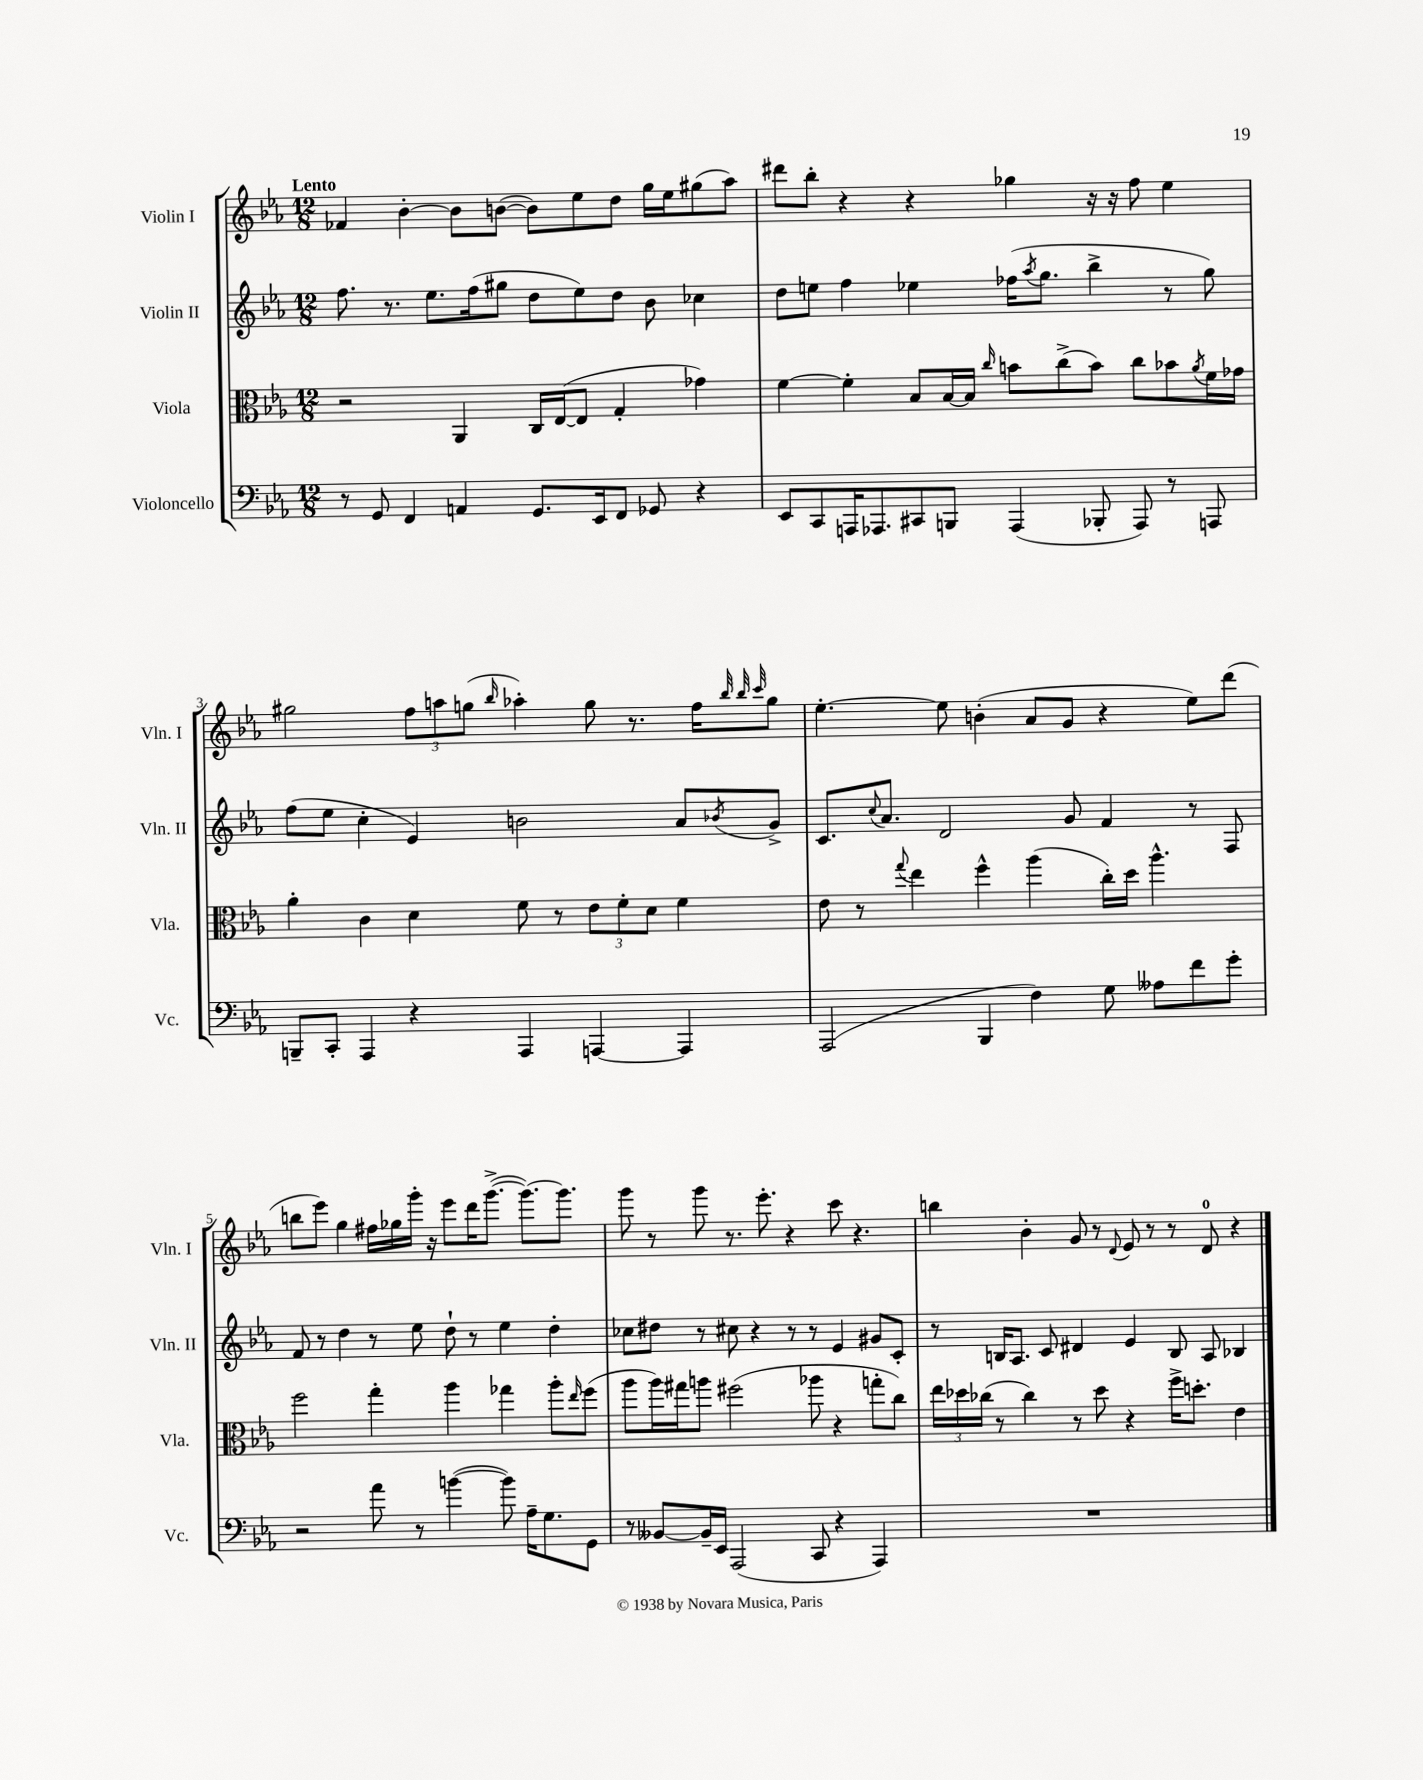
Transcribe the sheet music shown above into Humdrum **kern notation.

**kern	**kern	**kern	**kern
*part4	*part3	*part2	*part1
*staff4	*staff3	*staff2	*staff1
*I"Violoncello	*I"Viola	*I"Violin II	*I"Violin I
*I'Vc.	*I'Vla.	*I'Vln. II	*I'Vln. I
*clefF4	*clefC3	*clefG2	*clefG2
*k[b-e-a-]	*k[b-e-a-]	*k[b-e-a-]	*k[b-e-a-]
*M12/8	*M12/8	*M12/8	*M12/8
=1	=1	=1	=1
!	!	!	!LO:TX:a:B:t=Lento
8r	2r	8.ff\	4f-X/
8GG/	.	.	.
.	.	8.r	.
4FF/	.	.	[4b-'\
.	.	8.ee-\L	.
4AAn/	4AA-/	.	8b-\L]
.	.	(16ff\k	.
.	.	8gg#X\J	([8bn\J
8.GG/L	16C/LL	8dd\L	8b\L])
.	([16E-/J	.	.
.	8E-/J]	8ee-\)	8ee-\
16EE-/k	.	.	.
8FF/J	4G'/	8dd\J	8dd\J
8GG-X/	.	8b-\	16gg\LL
.	.	.	16ee-\J
4r	4g-X\)	4cc-X\	(8gg#X\
.	.	.	8aa-\J)
=2	=2	=2	=2
8EE-/L	[4f\	8dd\L	8ddd#X\L
8CC/	.	8een\J	8bb-'\J
16AAAn/K	4f'\]	4ff\	4r
8.AAA-X/	.	.	.
8CC#X/	8B-/L	4ee-X\	4r
8BBBn/J	[16B-/L	.	.
.	16B-/JJ]	.	.
.	16qqcc/	.	.
(4AAA-/	8bn\L	(16ff-X\KL	4gg-X\
.	.	8qaa-/	.
.	.	8.gg\J	.
.	(8cc^\	.	.
8BBB-X'/	8b\J)	4bb-^\	16r
.	.	.	16r
8AAA-/)	8cc\L	.	8ff\
8r	8b-X\	8r	4ee-\
.	8qa-/	.	.
8AAAn/	16f\L	8gg\)	.
.	16g-X\JJ	.	.
!!LO:LB:g=z
=3	=3	=3	=3
8BBBn~/L	4a-'\	(8ff\L	2gg#X\
8CC'/J	.	8ee-\J	.
4AAA-/	4c\	4cc'\	.
4r	4d\	4e-/)	12ff\L
.	.	.	12aan\
.	.	.	(12ggn\J
.	.	.	16qqbb-/
4AAA-/	8f\	2bn\	4aa-X'\)
.	8r	.	.
[4AAAn/	12e-\L	.	8gg\
.	12f'\	.	.
.	.	.	8.r
.	12d\J	.	.
4AAA/]	4f\	8a-/L	.
.	.	.	16ff\KL
.	.	.	32qqbb-/
.	.	.	32qqbb-/
.	.	8qb-X/	32qqccc/
.	.	8g^/J	8gg\J
=4	=4	=4	=4
(2AAA-/	8e-\	8.c/L	[4.ee-'\
.	8r	.	.
.	.	8qqcc/	.
.	.	8.a-/J	.
.	8qqgg/	.	.
.	4ee-\	.	.
.	.	2d/	8ee-\]
4BBB-/	4ff^^\	.	(4bn'\
4F\)	(4aa-\	.	8a-/L
.	.	8g/	8g/J
8G\	16cc'\LL)	4f/	4r
.	16dd\JJ	.	.
8A--X\L	4.aa-^^\	.	.
8f\	.	8r	8ee-\L)
8g'\J	.	8F/	(8ddd\J
!!LO:LB:g=z
=5	=5	=5	=5
2r	2ff\	8f/	8bbn\L
.	.	8r	8eee-\J)
.	.	4dd\	4gg\
8a-\	4gg'\	8r	16ff#X\LL
.	.	.	16gg-X\
8r	.	8ee-\	16ggg'\JJ
.	.	.	16r
([4bn\	4aa-\	8dd`\	8eee-\L
.	.	8r	16ddd\K
.	.	.	([8.ggg^\J
8b\])	4gg-X\	4ee-\	.
16A-~\KL	.	.	8.ggg\L_)
8.G\	.	.	.
.	8aa-'\L	4dd'\	.
.	.	.	8.ggg\J]
.	16qqee-/	.	.
8GG\J	(8ff\J	.	.
=6	=6	=6	=6
8r	8aa-\L	8cc-X\L	8ggg\
[8BB--X/L	16aa-\L)	8dd#X\J	8r
.	16gg#X\J	.	.
16BB--~/L]	8aan\J	8r	8ggg\
16EE-/JJ	.	.	.
(2AAA-/	(2ff#X\	8cc#X\	8.r
.	.	4r	.
.	.	.	8.eee-'\
.	.	8r	4r
8CC/	8aa-X\	8r	.
4r	4r	4e-/	8ccc\
.	.	.	4.r
4AAA-/)	8ggn'\L	8g#X/L	.
.	8cc\J)	8c'/J	.
=7	=7	=7	=7
1.r	24ee-\LL	8r	4bbn\
.	24dd-X\	.	.
.	(24cc-X\JJ	.	.
.	8r	16Bn/KL	.
.	.	8.A-/J	.
.	4cc-\)	.	4b-'\
.	.	8c/	.
.	8r	4d#X/	8g/
.	8dd-\	.	8r
.	.	.	8qqd/
.	4r	4e-/	8e-/
.	.	.	8r
.	16ff^\KL	8B/	8r
.	8.ddn'\J	.	.
.	.	8A-/	8d/
.	4e-\	4B-X/	4r
==	==	==	==
*-	*-	*-	*-
